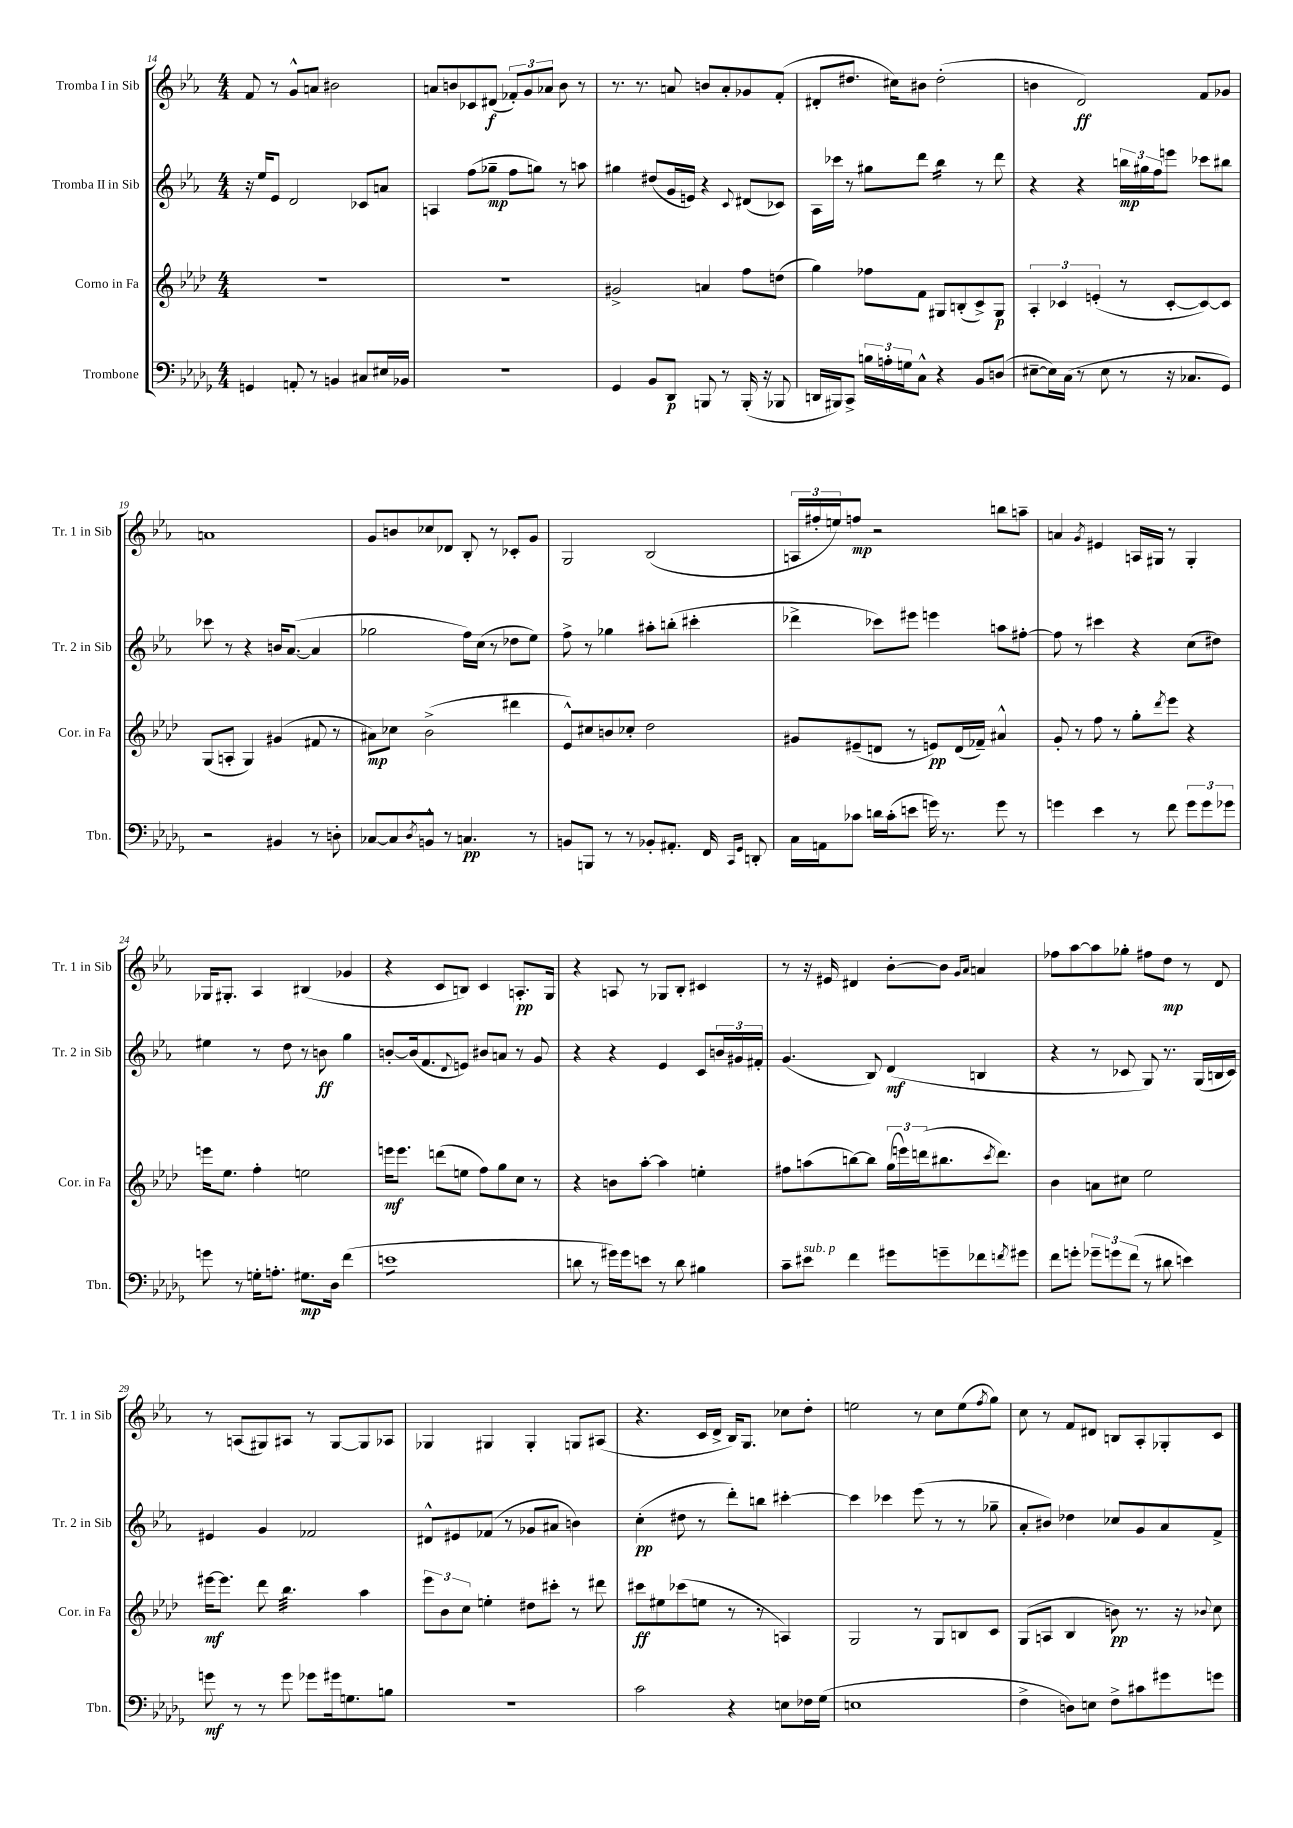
<<
\new StaffGroup <<
\new Staff = "s0" \with { instrumentName = "Tromba I in Sib" shortInstrumentName = "Tr. 1 in Sib" } {
    \clef treble \key ees \major \numericTimeSignature \time 4/4
    f'8 r8 g'8-^ a'8 bis'2 |
    a'8 b'8 ces'8 dis'8\f( \tuplet 3/2 { fes'8-.) g'8 aes'8 } b'8 r8 |
    r8. r8. a'8 b'8 a'8-. ges'8 f'8-.( |
    dis'8-. dis''8. cis''16) bis'8 dis''2-.( |
    b'4 d'2\ff) f'8 ges'8 |
    a'1 |
    g'8 b'8 ces''8 des'8 bes8-. r8 ces'8-. g'8 |
    g2 bes2( |
    \tuplet 3/2 { a16 fis''16-. e''16) } f''8\mp r2 b''8 a''8-- |
    a'4 \acciaccatura { g'8 } eis'4 a16 gis16 r8 gis4-. |
    ges16 gis8.-. aes4 bis4( ges'4 |
    r4 c'8 b8) c'4 a8.-.\pp g16 |
    r4 a8 r8 ges8 bes8-. cis'4 |
    r8 r16 eis'16 dis'4 bes'8~-. bes'8 \grace { g'16 aes'16 } a'4 |
    fes''8 aes''8~ aes''8 ges''8-. fis''8 d''8\mp r8 d'8 |
    r8 a8( gis8) ais8 r8 gis8~ gis8 aes8 |
    ges4 gis4 gis4-. g8 ais8( |
    r4. c'16 d'16-> bes16) g8. ces''8 d''8-. |
    e''2 r8 c''8 e''8( \acciaccatura { f''8 } g''8) |
    c''8 r8 f'8 dis'8 b8 aes8-. ges8-. c'8 \bar "|." |
}
\new Staff = "s1" \with { instrumentName = "Tromba II in Sib" shortInstrumentName = "Tr. 2 in Sib" } {
    \clef treble \key ees \major \numericTimeSignature \time 4/4
    r16 ees''16 ees'8 d'2 ces'8 a'8 |
    a4 f''8( ges''8--\mp f''8 g''8) r8 a''8 |
    gis''4 dis''8( g'16 e'16) r4 \appoggiatura { c'8 } dis'8( ces'8) |
    aes16 ces'''16 r8 gis''8 d'''8 bes''4:16 r8 d'''8 |
    r4 r4 \tuplet 3/2 { b''16\mp gis''16 f''16 } e'''8 ces'''8 bis''8 |
    ces'''8 r8 r4 b'16 aes'8.~( aes'4 |
    ges''2 f''16) c''16( r8 des''8 ees''8) |
    f''8-> r8 ges''4 ais''8-. b''8-.( cis'''4-. |
    des'''4-> ces'''8) eis'''8 e'''4 a''8 fis''8~-. |
    fis''8 r8 cis'''4 r4 c''8( dis''8) |
    eis''4 r8 d''8 r8 b'8\ff g''4 |
    b'8~-. b'16( f'8. \appoggiatura { d'8 } e'8) bis'8 a'8 r8 g'8 |
    r4 r4 ees'4 c'8 \tuplet 3/2 { b'16 gis'16 fis'16-. } |
    g'4.( bes8) d'4\mf( b4 |
    r4 r8 ces'8 g8) r8. g16( b16 ces'16) |
    eis'4 g'4 fes'2 |
    dis'8-^ eis'8 fes'8( r8 ges'8 ais'8 b'4) |
    c''4-.\pp( dis''8 r8 d'''8-.) b''8 cis'''4~-. |
    cis'''4 ces'''4 ees'''8( r8 r8 ges''8-- |
    aes'8-. bis'8) des''4 ces''8 g'8 aes'8 f'8-> \bar "|." |
}
\new Staff = "s2" \with { instrumentName = "Corno in Fa" shortInstrumentName = "Cor. in Fa" } {
    \clef treble \key aes \major \numericTimeSignature \time 4/4
    R1 |
    R1 |
    gis'2-> a'4 f''8 d''8( |
    g''4) fes''8 f'8 gis8 b8-.( c'8->) gis8\p |
    \tuplet 3/2 { aes4-. ces'4 e'4-.( } r8 ces'8~-. ces'8~) ces'8 |
    g8( a8-. g4) gis'4( fis'8 r8 |
    ais'8\mp) ces''8 bes'2->( dis'''4 |
    ees'8-^) cis''8 b'8 ces''8-. des''2 |
    gis'8 eis'8--( d'8 r8 e'8\pp) d'16( fes'16--) ais'4-^ |
    g'8-. r8 f''8 r8 g''8-. \acciaccatura { des'''8 } ees'''8 r4 |
    e'''16 ees''8. f''4-. e''2 |
    e'''16\mf e'''8. d'''8( e''8 f''8) g''8 c''8 r8 |
    r4 b'8 aes''8~-. aes''4 e''4-. |
    fis''8 a''8( b''8~) b''8 \tuplet 3/2 { g''16( e'''16) d'''16( } bis''8. \acciaccatura { c'''8 } d'''8.) |
    bes'4 a'8 cis''8 ees''2 |
    eis'''16~\mf eis'''8. des'''8 bes''4.:32 aes''4 |
    \tuplet 3/2 { ees'''8 bes'8 c''8 } e''4-. dis''8 cis'''8-. r8 dis'''8 |
    cis'''8\ff eis''8 ces'''8( e''8 r8 r8 a4) |
    g2 r8 g8 b8 c'8 |
    g8( a8 bes4 b'8\pp) r8. r16 \appoggiatura { bes'8 } c''8 \bar "|." |
}
\new Staff = "s3" \with { instrumentName = "Trombone" shortInstrumentName = "Tbn." } {
    \clef bass \key des \major \numericTimeSignature \time 4/4
    g,4 a,8-. r8 b,4 cis8 eis16 bes,16 |
    R1 |
    ges,4 bes,8 des,8\p b,,8 r8 b,,16-.( r16 bes,,8 |
    d,16 bis,,16) c,8-> \tuplet 3/2 { b16 a16-. g16 } c8-^ r4 bes,8 d8( |
    eis8~-- eis16) c16( r8 eis8 r8 r16 ces8. ges,8) |
    r2 bis,4 r8 d8-. |
    ces8~ ces8 \acciaccatura { des8 } b,8-^ r8 c4.\pp r8 |
    b,8 b,,8 r8 r8 bes,8-. ais,8.-. f,16 \grace { c,16 ges,16 } d,8-. |
    c16 a,16 ces'8 d'16 ces'16-.( e'8 g'16) r8. g'8 r8 |
    g'4 ees'4 r8 f'8 \tuplet 3/2 { g'8 g'8 ges'8 } |
    g'8 r8 g16-. a8.-. gis8.\mp des16 f'4( |
    e'1:8 |
    d'8 r8 gis'16) gis'16 e'8 r8 d'8 bis4 |
    c'8-- eis'8^\markup { \italic "sub. p" } f'4 gis'8 g'8-- fes'8 \acciaccatura { f'8 } gis'8 |
    f'8 g'8-. \tuplet 3/2 { ges'8-- g'8 f'8( } r8 dis'8 e'4) |
    g'8\mf r8 r8 g'8 ges'8 gis'16 g8. b8 |
    R1 |
    c'2 r4 e8 fes16 ges16( |
    e1 |
    f4-> d8) e8 f8-> cis'8 gis'8 g'8 \bar "|." |
}
>>
>>
\layout { \context { \Score currentBarNumber = #14 } }
